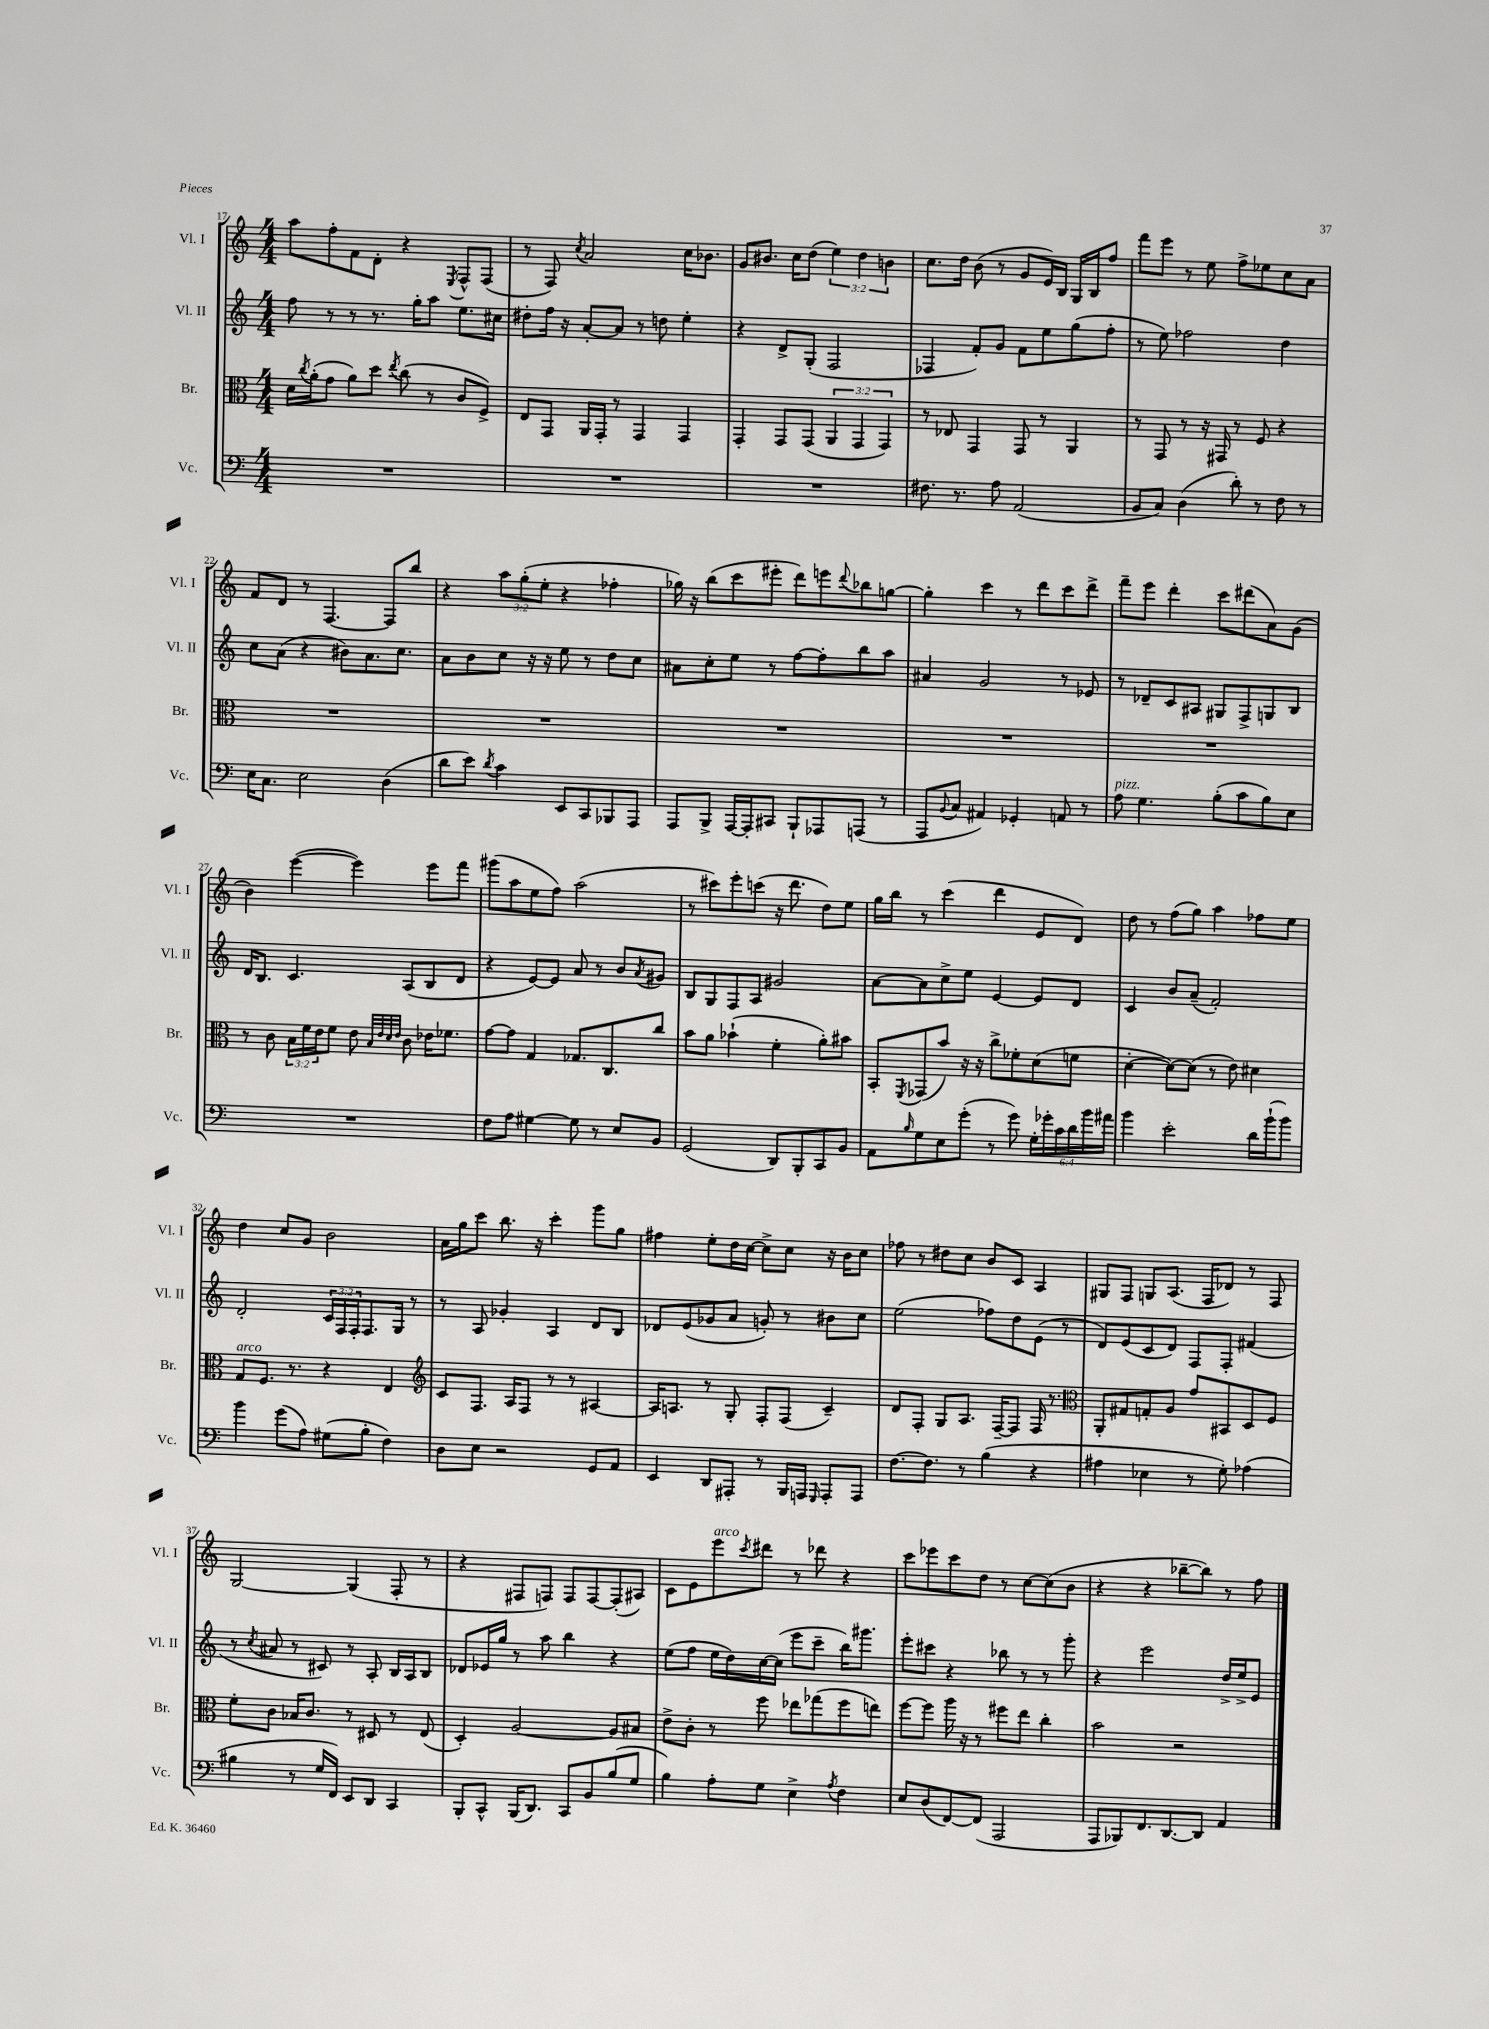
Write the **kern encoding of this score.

**kern	**kern	**kern	**kern
*staff4	*staff3	*staff2	*staff1
*clefF4	*clefC3	*clefG2	*clefG2
*k[]	*k[]	*k[]	*k[]
*M4/4	*M4/4	*M4/4	*M4/4
1r	16d\LL	8ff\	8aa\L
.	8qcc/	.	.
.	(16a'\J	.	.
.	8g\J	8r	8ff'\
.	8a\L)	8r	8f\
.	8dd\J	8.r	8d'\J
.	8qee/	.	.
.	(8cc\	.	4r
.	.	16gg'\LK	.
.	8r	8aa\J	.
.	.	.	8qE/
.	8c/L	8.ee\L	8F^^/L
.	8F^/J)	.	(8F/J
.	.	16cc#\Jk	.
=	=	=	=
1r	8E/L	8dd#'\L	8r
.	8GG/J	16ff\Jk	8F/)
.	.	16r	.
.	.	.	8qcc/
.	16AA/LL	[8a'/L	2a/
.	16GG'/JJ	.	.
.	8r	8a/]J	.
.	4GG/	8r	.
.	.	8dd\	.
.	4GG/	4ee'\	16cc\LK
.	.	.	8.b-\J
=	=	=	=
1r	4GG'/	4r	8g/L
.	.	.	8.b#/J
.	8GG/L	8d^/L	.
.	.	.	16cc\LK
.	(8GG/J	(8G'/J	(8dd\J
.	6AA/	2F/	6ee\)
.	6GG/	.	6dd\
.	6GG/)	.	6b\
=	=	=	=
8.F#\	8r	4F-/	8.cc\L
.	8E-/	.	.
8.r	.	.	16dd\Jk
.	4GG/	8f'/L)	(8b\
8A\	.	8g/J	8r
(2AA/	8GG/	8f\L	8g/L
.	8r	8ee\	16e/L)
.	.	.	16B/JJ
.	4AA/	(8gg\	16G/LL
.	.	.	16B/J
.	.	8ff'\J	8ff/J
=	=	=	=
8BB/L	8r	8r	8fff\L
8C/J)	8GG/	8ee\)	8eee\J
(4D\	8r	2ff-\	8r
.	16r	.	8ee\
.	16GG#/	.	.
8d'\)	8r	.	8ff^\L
8r	8F/	.	8ee-\
8F\	4r	4dd\	8cc\
8r	.	.	8a\J
=	=	=	=
16E\LK	1r	8cc\L	8f/L
8.C\J	.	.	.
.	.	(8a\J	8d/J
2E\	.	4r	8r
.	.	.	[4.F/
.	.	8b#\L)	.
.	.	8.a\	.
(4D\	.	.	8F/]L
.	.	8.cc\J	.
.	.	.	8bb/J
=	=	=	=
8d\L	1r	8a\L	4r
8e\J)	.	8b\	.
8qd/	.	.	.
4c\	.	8cc\J	12aa\L
.	.	.	(12gg'\
.	.	16r	.
.	.	.	12ee'\J
.	.	16r	.
8EE/L	.	8ee\	4r
8CC/	.	8r	.
8BBB-/	.	8dd\L	4ff-'\
8AAA/J	.	8cc\J	.
=	=	=	=
8AAA/L	1r	8a#\L	16gg-\)
.	.	.	16r
8BBB^/J	.	8cc'\	(8bb\L
[16AAA/LL	.	8ee\J	8ccc\
16AAA'/]J	.	.	.
8CC#/J	.	8r	8eee#'\J
8BBB`/L	.	[8ff\L	8ddd\L)
8AAA-/	.	8ff'\]	8eee\
.	.	.	8qqddd/
(8AAA/J	.	8bb\	8bb-\
8r	.	8aa\J	[8gg\J
=	=	=	=
8AAA/L	1r	4a#/	4gg'\]
8qqBB/	.	.	.
8C/J	.	.	.
4AA#/)	.	2g/	4ccc\
4GG-'/	.	.	8r
.	.	.	8ddd\L
8AA/	.	8r	8ccc\
8r	.	8e-/	8ddd^\J
=	=	=	=
8A\	1r	8r	8fff~\L
4.G\	.	8d-~/L	8eee\J
.	.	8c/	4ddd'\
.	.	8A#/J	.
(8B'\L	.	8G#/L	8ccc\L
8c\	.	8F^/	(8ddd#\
8B\)	.	8G/	8a\)
8E\J	.	8B/J	(8g\J
=	=	=	=
1r	8r	16d/LK	4b\)
.	.	8.B/J	.
.	8c\	.	.
.	24B\LL	4.c/	([4eee\
.	24f\	.	.
.	24e\J	.	.
.	8f\J	.	.
.	8e\	.	4eee\])
.	32qqB/LLL	.	.
.	32qqe/	.	.
.	32qqd/	.	.
.	32qqe/JJJ	.	.
.	8c\	(8A/L	.
.	16e-\LK	8B/	8eee\L
.	8.f-\J	.	.
.	.	8d/J	8fff\J
=	=	=	=
8F\L	[8g\L	4r	(8ggg#\L
8A\J	8g\]J	.	8aa\
[4G#\	4G/	[8e/L)	8ee\
.	.	8e/]J	8ff\J)
8G#\]	8.G-/L	8a/	(2aa\
8r	.	8r	.
.	8.C/	.	.
8E/L	.	8b/L	.
.	.	8qa/	.
8BB/J	8cc/J	8g#/J	.
=	=	=	=
(2GG/	8b\L	8B/L	8r
.	8a\J	8G/	8ccc#\L)
.	(4b-`\	8F/	8eee'\
.	.	8A/J	(8ccc\J
8DD/L)	4f'\	2g#/	16r
.	.	.	8.ddd\
8BBB'/	.	.	.
8CC/	8a'\L)	.	8dd\L)
8BB/J	8b#\J	.	8ee\J
=	=	=	=
8AA\L	8BB'/L	[8a\L	16gg\LL
.	.	.	16bb\JJ
16qqB/	8qFF/	.	.
8G\	(8GG-/	8a\]	8r
8E\	8b/J)	8cc^\	(4ccc\
(8g'\J	16r	8ee\J	.
.	16r	.	.
8r	8cc^\L	[4e/	4ddd\
8g\)	8f-'\	.	.
24G'\LL	(8d\	8e/]L	8e/L
24g-'\	.	.	.
24c\	.	.	.
24d\	8f\J	8d/J	8d/J)
24b\	.	.	.
24a#\JJ	.	.	.
=	=	=	=
4b\	[4d'\	4c/	8dd\
.	.	.	8r
2e'\	8d\_L)	8b/L	(8ff\L
.	(8d\]J	(8a~/J	8gg\J)
.	8r	2f'/)	4aa\
.	8e\)	.	.
16d\LL	4d#\	.	8ff-\L
(16b`\J	.	.	.
8b\J)	.	.	8ee\J
=	=	=	=
4b\	8G/L	2d'/	4dd\
.	8.F/J	.	.
(8g\L	.	.	8cc/L
.	8.r	.	.
8A\J)	.	.	8g/J
(8G#\L	4r	24c/LL	2b\
.	.	24F/	.
.	.	24F'/J	.
8B'\J	.	8.F/	.
4F\)	4E/	.	.
.	.	16G/Jk	.
.	.	8r	.
=	=	=	=
*	*clefG2	*	*
8D\L	8c/L	8r	16a\LL
.	.	.	16gg\J
8E\J	8.F/J	8A/	8ccc\J
2r	.	4g-'/	8.bb\
.	16A/LK	.	.
.	8F/J	.	.
.	.	.	16r
.	8r	4A/	4ccc'\
.	8r	.	.
8GG/L	[4A#/	8d/L	8ggg\L
8AA/J	.	8B/J	8gg\J
=	=	=	=
4EE/	16A#/]LK	8d-/L	4ff#\
.	8.A/J	.	.
.	.	(8e/	.
8DD/L	8r	8g-/	8ee'\L
8AAA#'/J	8G'/	8a/J	16dd\L
.	.	.	[16cc\JJ
8r	8F'/L	8g'/)	8cc^\]L
16BBB/LL	(8F/J	8r	8cc\J
16AAA/JJ	.	.	.
16qqGGG/	.	.	.
8AAA'/L	4c~/)	8b#\L	16r
.	.	.	16b\LK
8AAA/J	.	8cc\J	8cc\J
=	=	=	=
[8.F\L	8d/L	(2ee\	8ff-\
.	8F'/J	.	8r
8.F\]J	.	.	.
.	8G/L	.	8dd#\L
8r	8.A/J	.	8cc\J
(4B\	.	8ff-\L)	8b/L
.	[16F~/LK	.	.
.	8F/]J	8dd\	8c/J
4r	16F/	(8e\J	4A/
.	8.r	.	.
.	.	8r	.
=	=	=	=
*	*clefC3	*	*
4A#\	8AA'/L	8d/L)	8G#/L
.	8G#/	(8e/	8F/J
4E-\	8G'/	8c/	8G/L
.	8A/J	8d/J)	(8.A/J
8r	8g/L	8F/L	.
.	.	.	16F/LK
8G'\)	8BB#/	8F'/J	8d-/J)
(4A-\	8D/	(4f#/	8r
.	8F/J	.	8F/
=	=	=	=
4B#\	8f'\L	8r	[2G/
.	.	8qcc/	.
.	8c\J	8a#/	.
8r	16B-/LK	8r	.
.	8.c/J	.	.
16G/LL	.	8c#/)	.
16FF/JJ)	.	.	.
8EE/L	8r	8r	(4G/]
8DD/J	8D#/	8A'/	.
4CC/	8r	16B/LL	8F'/
.	.	16A/J	.
.	(8E/	8B/J	8r
=	=	=	=
8BBB'/L	4D'/)	8d-/L	4r
8CC^^/J	.	16e-/L	.
.	.	16gg/JJ	.
(16BBB/LK	[2A/	8r	8F#/L
8.DD/J)	.	.	.
.	.	8aa\	8F/J)
8CC/L	.	4bb\	8F/L
8BB/	.	.	[8F/
(8B/	8A/]L	4r	(8F'/]
8G/J	8B#/J	.	8A#/J)
=	=	=	=
4B\)	8e^\L	(8ee\L	8c\L
.	8c'\J	8ff\J	8e\
8A'\L	8r	16ee\LL	8eee\
.	.	16dd\)	.
.	.	.	8qccc/
8G\J	8ff\	[16cc\	8ddd#\J
.	.	(16cc\]JJ	.
4E^\	8ee-\L	8eee\L	8r
.	(8gg-\	8ccc~\J	8ddd-\
8qA/	.	.	.
4F\	8ff\	16bb\LK)	4r
.	.	8.ggg#\J	.
.	8ee\J)	.	.
=	=	=	=
8E/L	[8ff\L	8eee'\L	8ccc\L
(8D/	8ff\]J	8ccc#\J	8eee-\
[8FF/)	16aa\	4r	8ccc\
.	16r	.	.
(8FF/]J	8r	.	8dd\J
2AAA/	8ff#\L	8bb-\	8r
.	8ee\J	8r	[8cc\L
.	4cc'\	8r	(8cc\]
.	.	8ggg'\	8b\J
=	=	=	=
8AAA/L	2b\	4r	4r
8BBB-/)	.	.	.
8.FF/	.	2eee\	4r
[8.DD/	.	.	.
.	2r	.	[8bb-~\L
8DD/]J	.	.	8bb-\]J)
4AA/	.	16dd^/LL	8r
.	.	16ee^/J	.
.	.	8e/J	8ff\
==	==	==	==
*-	*-	*-	*-
